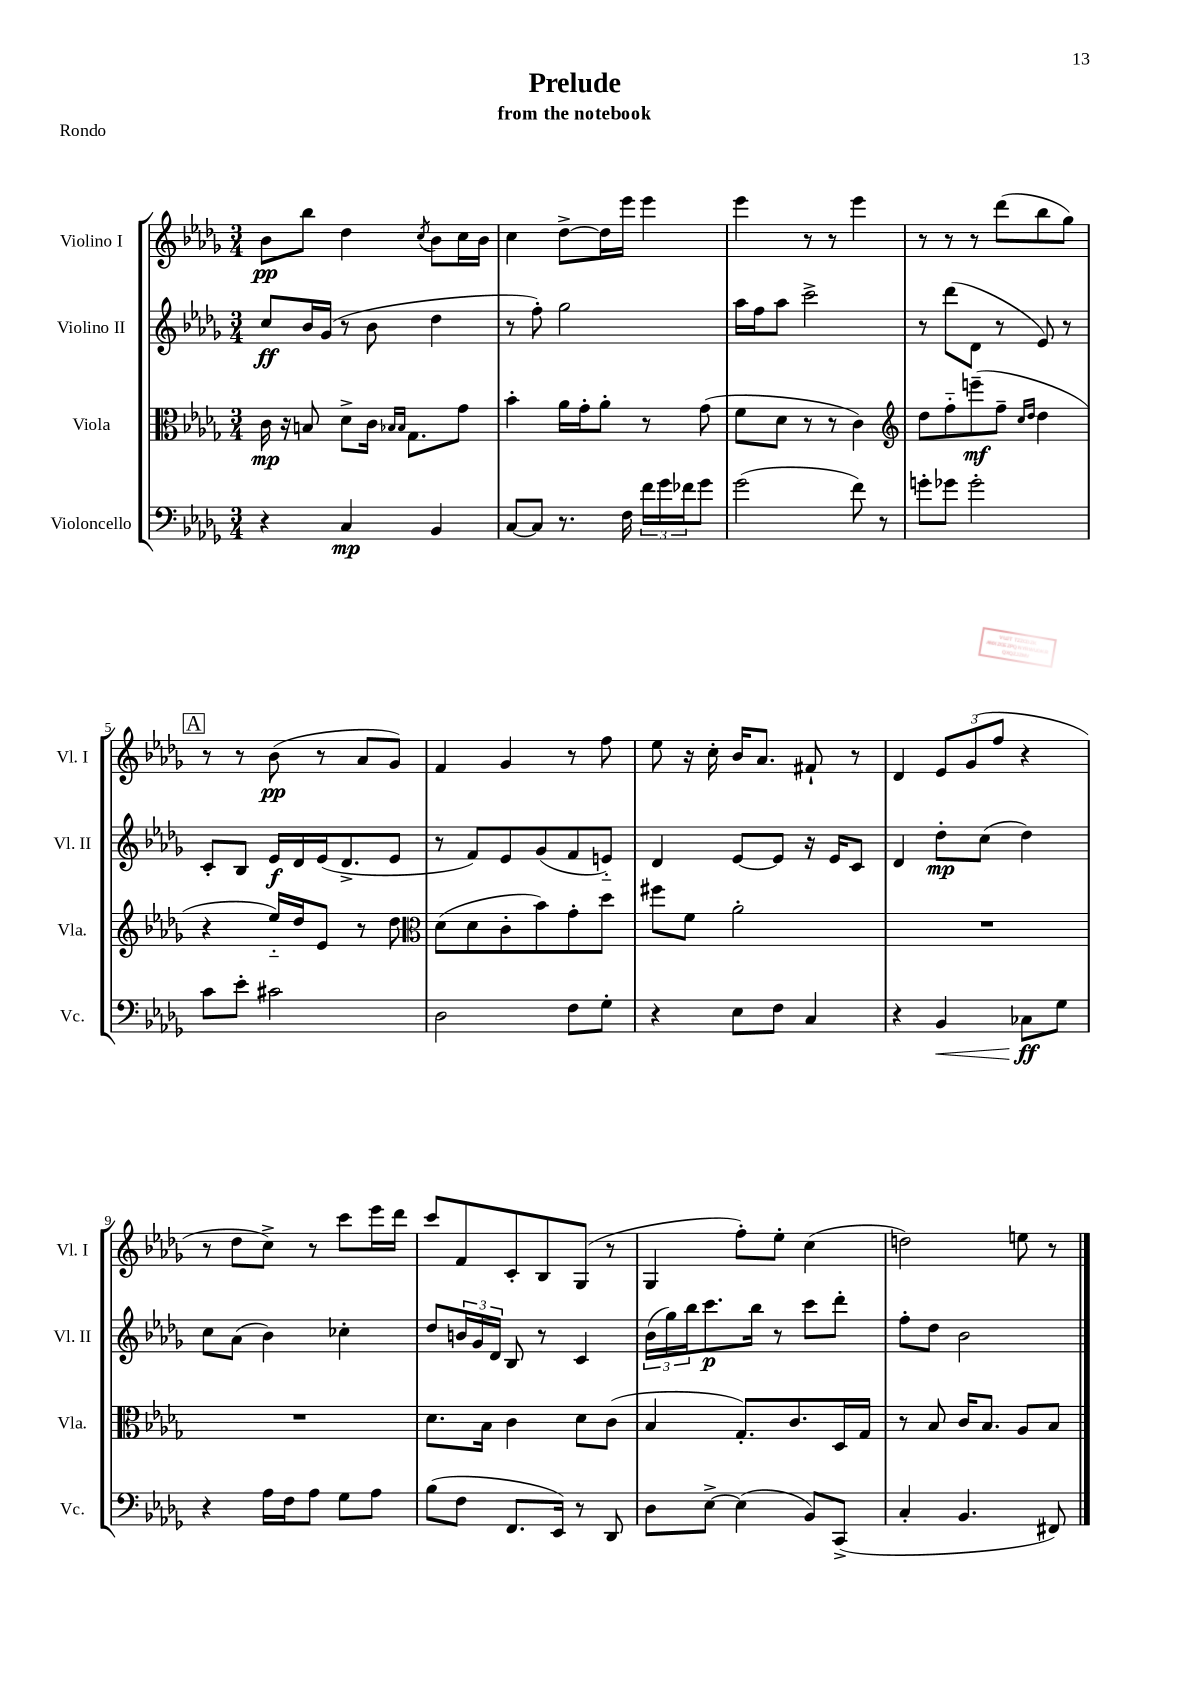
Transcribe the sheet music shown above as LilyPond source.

\header { title = "Prelude" subtitle = "from the notebook" piece = "Rondo" }
<<
\new StaffGroup <<
\new Staff = "s0" \with { instrumentName = "Violino I" shortInstrumentName = "Vl. I" } {
    \clef treble \key des \major \numericTimeSignature \time 3/4
    bes'8\pp bes''8 des''4 \acciaccatura { c''8 } bes'8 c''16 bes'16 |
    c''4 des''8~-> des''16 ees'''16 ees'''4 |
    ees'''4 r8 r8 ees'''4 |
    r8 r8 r8 des'''8( bes''8 ges''8) |
    \mark \markup { \box "A" } r8 r8 bes'8\pp( r8 aes'8 ges'8) |
    f'4 ges'4 r8 f''8 |
    ees''8 r16 c''16-. bes'16 aes'8. fis'8-! r8 |
    des'4 \tuplet 3/2 { ees'8 ges'8( f''8 } r4 |
    r8 des''8 c''8->) r8 c'''8 ees'''16 des'''16 |
    c'''8 f'8 c'8-. bes8 ges8( r8 |
    ges4 f''8-.) ees''8-. c''4( |
    d''2) e''8 r8 \bar "|." |
}
\new Staff = "s1" \with { instrumentName = "Violino II" shortInstrumentName = "Vl. II" } {
    \clef treble \key des \major \numericTimeSignature \time 3/4
    c''8\ff bes'16 ges'16( r8 bes'8 des''4 |
    r8 f''8-.) ges''2 |
    aes''16 f''16 aes''8 c'''2-> |
    r8 des'''8( des'8 r8 ees'8) r8 |
    \mark \markup { \box "A" } c'8-. bes8 ees'16\f des'16 ees'16( des'8.-> ees'8 |
    r8 f'8) ees'8 ges'8( f'8 e'8-_) |
    des'4 ees'8~ ees'8 r16 ees'16 c'8 |
    des'4 des''8-.\mp c''8( des''4) |
    c''8 aes'8( bes'4) ces''4-. |
    des''8 \tuplet 3/2 { b'16 ges'16 des'16 } bes8 r8 c'4 |
    \tuplet 3/2 { bes'16( ges''16) bes''16 } c'''8.\p bes''16 r8 c'''8 des'''8-. |
    f''8-. des''8 bes'2 \bar "|." |
}
\new Staff = "s2" \with { instrumentName = "Viola" shortInstrumentName = "Vla." } {
    \clef alto \key des \major \numericTimeSignature \time 3/4
    c'16\mp r16 b8 des'8-> c'16 \grace { bes16 bes16 } ges8. ges'8 |
    bes'4-. aes'16 ges'16-. aes'8-. r8 ges'8( |
    f'8 des'8 r8 r8 c'4) |
    \clef treble des''8 f''8-_ e'''8--\mf( f''8-- \grace { c''16 des''16 } des''4 |
    \mark \markup { \box "A" } r4 ees''16-_) des''16 ees'8 r8 des''8 |
    \clef alto des'8( des'8 c'8-. bes'8) ges'8-. des''8 |
    fis''8 f'8 aes'2-. |
    R2. |
    R2. |
    des'8. bes16 c'4 des'8 c'8( |
    bes4 ges8.-.) c'8. des16 ges16 |
    r8 bes8 c'16 bes8. aes8 bes8 \bar "|." |
}
\new Staff = "s3" \with { instrumentName = "Violoncello" shortInstrumentName = "Vc." } {
    \clef bass \key des \major \numericTimeSignature \time 3/4
    r4 c4\mp bes,4 |
    c8~ c8 r8. f16 \tuplet 3/2 { f'16 ges'16 fes'16 } ges'8 |
    ges'2( f'8) r8 |
    g'8-. ges'8 ges'2-. |
    \mark \markup { \box "A" } c'8 ees'8-. cis'2 |
    des2 f8 ges8-. |
    r4 ees8 f8 c4 |
    r4 bes,4\< ces8\ff\! ges8 |
    r4 aes16 f16 aes8 ges8 aes8 |
    bes8( f8 f,8. ees,16) r8 des,8 |
    des8 ees8~-> ees4( bes,8) c,8->( |
    c4-. bes,4. fis,8) \bar "|." |
}
>>
>>
